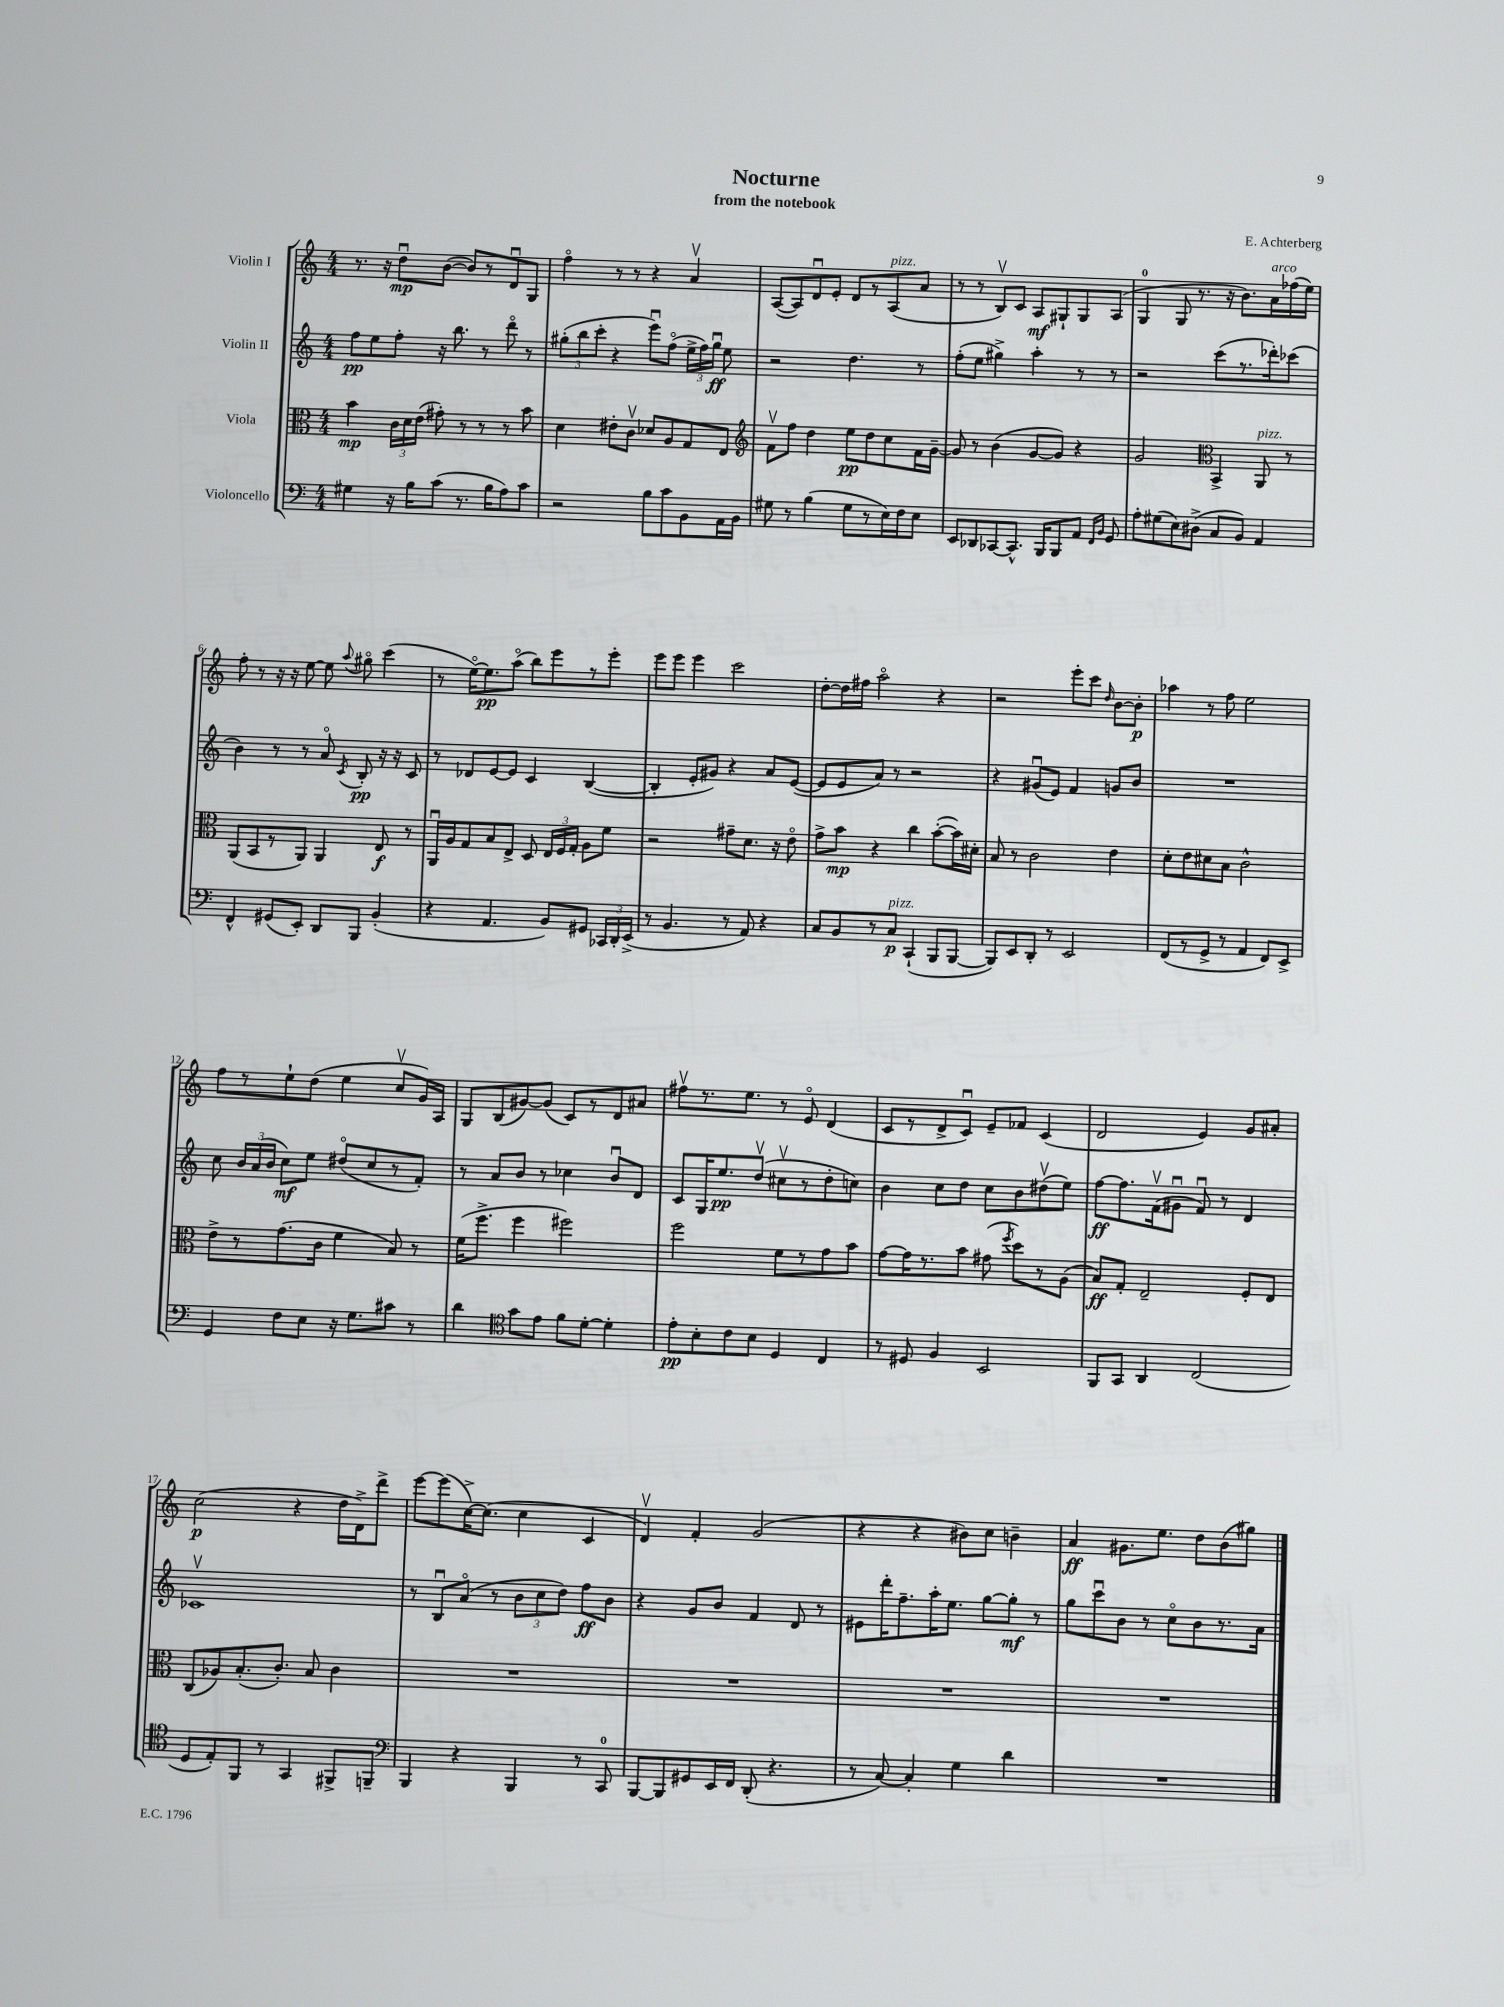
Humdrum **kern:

**kern	**kern	**kern	**kern
*staff4	*staff3	*staff2	*staff1
*clefF4	*clefC3	*clefG2	*clefG2
*k[]	*k[]	*k[]	*k[]
*M4/4	*M4/4	*M4/4	*M4/4
4G#	4b	8ff	8.r
.	.	8ee	.
.	.	.	16r
16r	24c	8ff'	8ddu
.	24d	.	.
16B	.	.	.
.	(24e	.	.
(8c	8g#')	16r	([8b
.	.	8.bb	.
8.r	8r	.	8b])
.	8r	8r	8r
16B	.	.	.
8A)	8r	8dddo	8du
8c	8b	8r	8G
=	=	=	=
2r	4d	(12gg#'	4ffo
.	.	12bb	.
.	.	12ccc'	.
.	8e#'	4r	8r
.	8cv	.	8r
8B	8d-	8eeeu)	4r
8c	8A	(8ffo	.
8BB	8G	24ee^	4av
.	.	24ff)	.
.	.	24gg#u	.
16AA	8E	8ee	.
16BB	.	.	.
=	=	=	=
*	*clefG2	*	*
8G#	8fv	2r	([8A
8r	8ff	.	8A])
(4B	4dd	.	8du
.	.	.	8e'
8G#	8ee	4.dd	8d
8r	8dd	.	8r
16E)	8cc	.	(8A
16F	.	.	.
8E	16f	8r	8a
.	[16g~	.	.
=	=	=	=
8EE	8g]	(8ff'	8r
8DD-	8r	8ee	8r
[8CC-	(4b	4gg#^)	8Bv)
8.CC-^^]	.	.	8c
.	[8g	4aa'	8A
16BBB	.	.	.
8BBB	8g])	.	8G#`
8AA	4r	8r	8G#
16qqFF	.	.	.
16qqBB	.	.	.
8GG	.	8r	(8A
=	=	=	=
8A'	2g	2r	4G
(8G#	.	.	.
8E)	.	.	8G
(8D#^	.	.	8.r
*	*clefC3	*	*
8C	4BB^	(8ccc	.
.	.	.	16r
8BB)	.	8.r	8.b)
4AA	8AA	.	.
.	.	16ddd-')	16a
.	8r	(8ccc-	(16ff-
.	.	.	16ee)
=	=	=	=
4FF^^	(8AA	4b)	8ff'
.	8BB	.	8r
(8GG#	8r	8r	16r
.	.	.	16r
8EE')	8AA)	8r	[8ee
8DD	4AA	8ao	8ee]
.	.	8qc	8qqaa
8BBB	.	8B'	8gg#o
(4BB'	8E	16r	(4ccc
.	.	16r	.
.	8r	8c	.
=	=	=	=
4r	16AAu	8r	8r
.	16A	.	.
.	8G	8d-	[16eeo)
.	.	.	8.ee]
4.AA	8B	[8e	.
.	8E^	8e]	(8aao
.	8D	4c	8bb)
8BB)	24E	.	8eee
.	24F	.	.
.	24G'	.	.
8GG#	8A	([4B	8r
24CC-	8f	.	8eee'
24DD'	.	.	.
(24EE^	.	.	.
=	=	=	=
8r	2r	4B']	8eee
4.BB	.	.	8eee
.	.	8e'	4eee
.	.	8g#)	.
8r	8g#~	4r	2ccc
8AA)	8.d	.	.
4r	.	8a	.
.	16r	.	.
.	8eo	([8e	.
=	=	=	=
8C	8g^	8e]	[8dd'
8BB	8b	8e	16dd]
.	.	.	16ff#
8r	4r	8a)	2aao
8C	.	8r	.
(4CC`	4cc	2r	.
8BBB	([8b'	.	4r
[8BBB	16b])	.	.
.	16d#'	.	.
=	=	=	=
8BBB])	8B	4r	2r
8EE	8r	.	.
8DD'	2c	(8g#u	.
8r	.	8e)	.
2EE	.	4f	8eee'
.	.	.	8ccc
.	.	.	16qqdd
.	4e	8g	[8b
.	.	8b	8b']
=	=	=	=
(8FF	8d'	1r	4aa-
8r	8e	.	.
8GG^	8d#	.	8r
8r	8B	.	8ff
4AA	2c^^	.	2ee
8FF)	.	.	.
8EE^	.	.	.
=	=	=	=
4GG	8e^	8cc	8ff
.	8r	24b	8r
.	.	(24a	.
.	.	24b	.
8F	(8.g	8cc)	8ee`
8E	.	8ee	(8dd
.	16c	.	.
16r	4f	(8dd#o	4ee
8.G	.	.	.
.	.	8cc	.
8c#	8B)	8r	8ccv
8r	8r	8f')	16g)
.	.	.	16A
=	=	=	=
4d	(16f	8r	8G
.	8.ff^	.	.
.	.	8a	(8B
*clefC4	*	*	*
8g	4ff	8b	[8g#)
8e	.	8r	(8g#]
8f	2ff#)	4cc-	8c)
[8d'	.	.	8r
4d']	.	8bu	8d
.	.	8d	8a#
=	=	=	=
8e'	2ff	8c	8ff#v
8B'	.	16G	8.r
.	.	8.ee	.
8c	.	.	.
.	.	.	8.ee
8B	.	(8ddv	.
4D	8f	8cc#v	8r
.	8r	8r	8eo
4C	8g	8dd'	(4d
.	8b	8cc)	.
=	=	=	=
8r	[8g	4b	8c
8D#	16g]	.	8r
.	8.r	.	.
4F	.	8cc	8d^
.	8b	8dd	8cu)
2BB	(8g#	8cc	8e~
.	8qff	.	.
.	8dd)	8b	8f-
.	8r	(8dd#v	(4c
.	(8A	8ee)	.
=	=	=	=
8FF	8B)	[8ff	2d
8GG	8G'	8.ff]	.
4AA	2E~	.	.
.	.	(16fv	.
.	.	8g#u	.
(2C	.	8fu)	4e)
.	.	8r	.
.	8F'	4d	8g
.	8E	.	8a#'
=	=	=	=
8D	(8C	1c-v	(2cc
8E')	8A-)	.	.
8FF	(8.B'	.	.
8r	.	.	.
.	8.c')	.	.
4GG	.	.	4r
.	8B	.	.
8FF#^	4c	.	16dd
.	.	.	16d^)
8FF~	.	.	8ddd^
=	=	=	=
*clefF4	*	*	*
4BBB	1r	8r	[8eee
.	.	8Bu	(8eee]
4r	.	(8ao	[16cc^)
.	.	.	(8.cc]
.	.	8r	.
4BBB	.	12b	4cc
.	.	12cc	.
.	.	12dd)	.
8r	.	8ff	4c
8CC	.	8b	.
=	=	=	=
[8BBB	1r	4r	4dv)
8BBB]	.	.	.
8GG#	.	8g	4f'
16EE	.	8b	.
16FF	.	.	.
(8DD'	.	4f	(2g
4.r	.	.	.
.	.	8d	.
.	.	8r	.
=	=	=	=
8r	1r	8e#	4r
[8C)	.	16ddd'	.
.	.	8.ff~	.
4C']	.	.	4r
.	.	16aa'	.
.	.	8.ee	.
4G	.	.	8b#)
.	.	[8gg	8cc
4d	.	8gg']	4b~
.	.	8r	.
=	=	=	=
1r	1r	8gg	4a
.	.	8cccu	.
.	.	8b	8.g#
.	.	8r	.
.	.	.	8.ee
.	.	8cco	.
.	.	8b	8dd
.	.	8.r	(8b
.	.	.	8gg#)
.	.	16a	.
==	==	==	==
*-	*-	*-	*-
